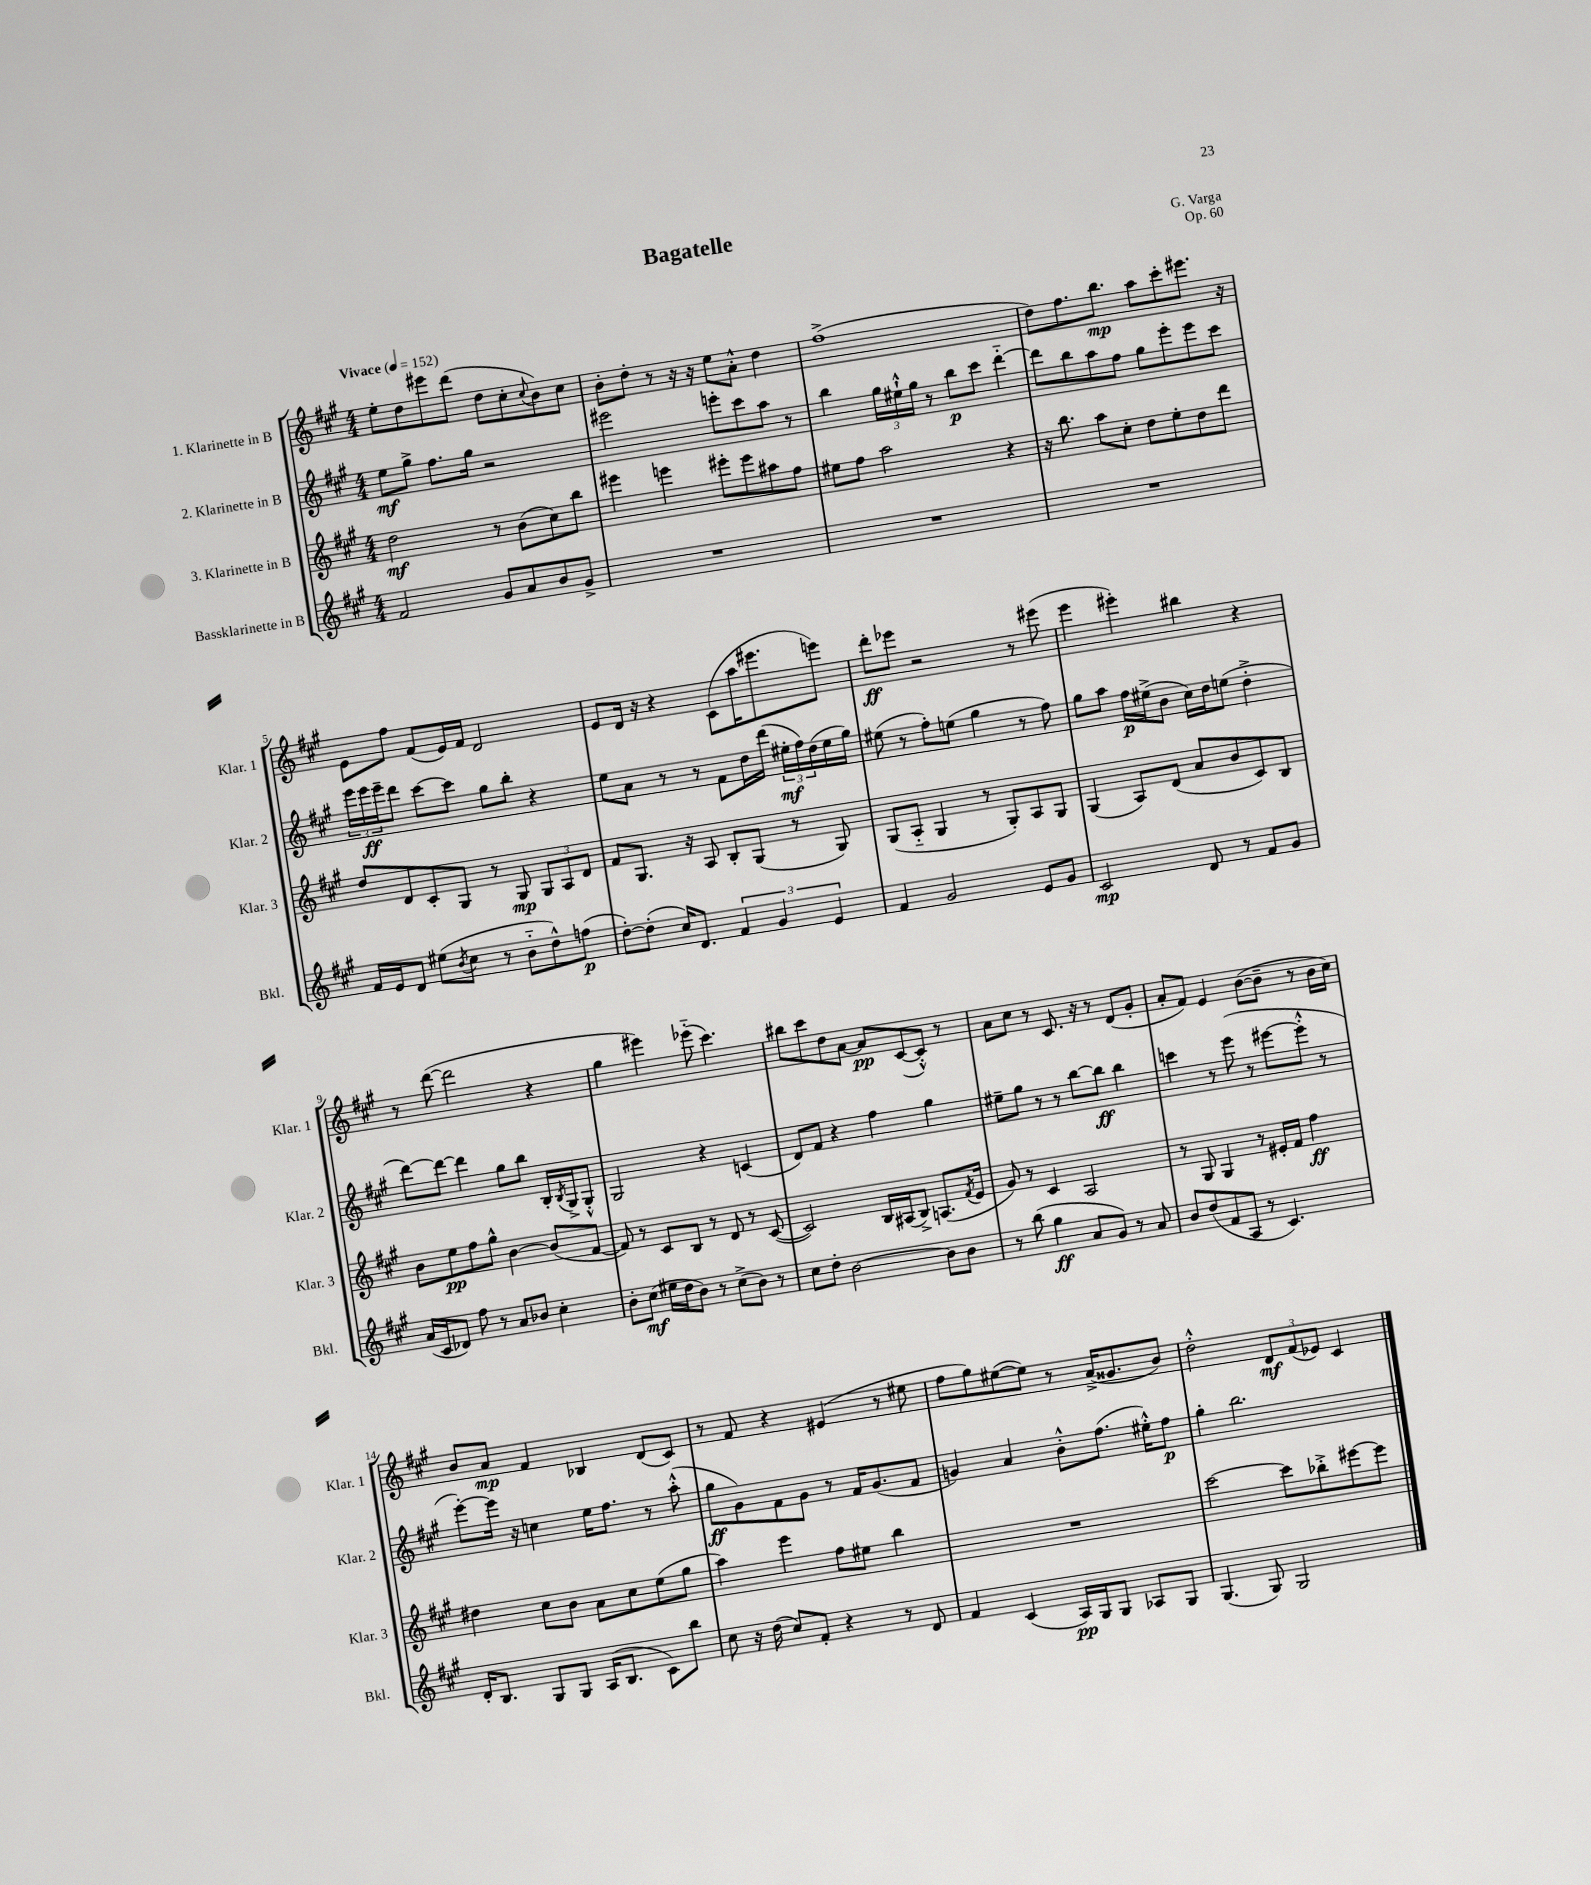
\header { title = "Bagatelle" composer = "G. Varga" opus = "Op. 60" }
<<
\new StaffGroup <<
\new Staff = "s0" \with { instrumentName = "1. Klarinette in B" shortInstrumentName = "Klar. 1" } {
    \clef treble \key a \major \numericTimeSignature \time 4/4 \tempo "Vivace" 4 = 152
    e''8-. d''8 eis'''8 d'''8( d''8 cis''8-. \appoggiatura { cis''8 } b'8) cis''8 |
    b'8-. d''8-. r8 r16 r16 e''8 a'8-.-^ d''4 |
    fis''1->( |
    d''8) fis''8. b''8.\mp a''8 cis'''8-. eis'''8. r16 |
    e'8 fis''8 fis'8( e'16) fis'16 d'2 |
    e'8 d'16 r16 r4 cis'8( a''16 eis'''8. e'''8) |
    d'''8-.\ff ees'''8 r2 r8 eis'''8( |
    e'''4 eis'''4-.) bis''4 r4 |
    r8 d'''8~( d'''2 r4 |
    gis''4 eis'''4) ees'''8-_( cis'''4.) |
    bis''8 cis'''8 d''8 a'8~ a'8\pp cis'8~( cis'8-.-^) r8 |
    a'8 cis''8 r8 cis'8. r16 r8 d'8( gis'8-. |
    a'8-. fis'8) e'4 b'8~( b'8-- r8 b'16 cis''16) |
    b'8 a'8\mp fis'4 bes4 d'8( cis'8) |
    r8 fis'8 r4 eis'4( r8 eis''8 |
    fis''8 gis''8) eis''8~( eis''8) r8 a'16->( gisis'8. b'8) |
    d''2-.-^ \tuplet 3/2 { d'8\mf fis'8( ees'8) } cis'4 \bar "|." |
}
\new Staff = "s1" \with { instrumentName = "2. Klarinette in B" shortInstrumentName = "Klar. 2" } {
    \clef treble \key a \major \numericTimeSignature \time 4/4
    e''8\mf gis''8-> fis''8. gis''16 r2 |
    eis'''2 e'''8-. cis'''8 a''8 r8 |
    b''4 \tuplet 3/2 { gis''16 eis''16-!-^ gis''16 } r8 b''8\p cis'''8 d'''4~-_ |
    d'''8 b''8 a''8 fis''8 gis''8 e'''8-. e'''8 cis'''8 |
    \tuplet 3/2 { e'''16 e'''16\ff e'''16-- } d'''8 cis'''8~ cis'''8 gis''8 b''8-. r4 |
    e''8 a'8 r8 r8 fis'8 d''16 d'''16( \tuplet 3/2 { eis''16-.\mf fis''16) d''16( } eis''16 gis''16) |
    eis''8( r8 fis''8-.) e''8( gis''4 r8 fis''8) |
    gis''8 a''8 fis''16\p eis''16->( b'8 cis''16) d''16 e''8( d''4-.-> |
    d'''8~) d'''8~ d'''4 gis''8 b''8 b16-. \acciaccatura { b8 } gis16-> gis8-.-^ |
    gis2 r4 c'4( |
    d'8) fis'8 r4 fis''4 gis''4 |
    eis''8-- gis''8 r8 r8 b''8~ b''8\ff b''4 |
    c'''4 r8 e'''8( r8 eis'''8~ eis'''8-.-^ r8 |
    e'''8~-.) e'''16 r16 c''4 e''16 fis''8. r8 a''8-.-^( |
    gis''8\ff gis'8) fis'8 gis'8 r8 fis'16 gis'8.( fis'8 |
    g'4) a'4 b'8-.-^ fis''8.( eis''16-.-^) fis''8\p |
    gis''4-. b''2. \bar "|." |
}
\new Staff = "s2" \with { instrumentName = "3. Klarinette in B" shortInstrumentName = "Klar. 3" } {
    \clef treble \key a \major \numericTimeSignature \time 4/4
    d''2\mf r8 b'8( cis''8) b''8 |
    eis'''4 e'''4 eis'''8-. eis'''8 ais''8 fis''8 |
    eis''8 fis''8 a''2 r4 |
    r16 b''8. a''8 cis''8-. d''8 e''8-. d''8 d'''8 |
    d''8 d'8 cis'8-. gis8 r8 gis8\mp \tuplet 3/2 { gis8 a8 d'8 } |
    fis'8 gis8. r16 a8 b8-. gis8( r8 gis8) |
    gis8( a8-_ gis4 r8 gis8-.) a8 gis8 |
    gis4( a8) d'8( a'8 b'8 cis'8) b8 |
    b'8 e''8\pp fis''8 gis''8-^ b'4~ b'8( fis'8~ |
    fis'8) r8 cis'8 b8 r8 d'8 r8 cis'8~( |
    cis'2) b16 ais16( b8->) a8.( \acciaccatura { fis'8 } e'16 |
    gis'8) r8 cis'4 a2 |
    r8 gis8 gis4 r8 eis'16-. fis'16 fis''4\ff |
    dis''4 cis''8 b'8 a'8 cis''8 e''8( gis''8 |
    a''4) e'''4 fis''8 eis''8 b''4 |
    R1 |
    cis'''2~ cis'''8 bes''8-.-> eis'''8~ eis'''8 \bar "|." |
}
\new Staff = "s3" \with { instrumentName = "Bassklarinette in B" shortInstrumentName = "Bkl." } {
    \clef treble \key a \major \numericTimeSignature \time 4/4
    fis'2 gis'8 a'8 b'8 gis'8-> |
    R1 |
    R1 |
    R1 |
    fis'16 e'16 d'8 eis''8( \acciaccatura { b'8 } cis''8 r8 b'8-_ d''8-^) f''8\p( |
    d''8~-.) d''8-.( cis''16) d'8. \tuplet 3/2 { fis'4 gis'4 e'4 } |
    fis'4 gis'2 e'8 gis'8 |
    cis'2\mp d'8 r8 fis'8 gis'8 |
    a'16( cis'16 des'8) fis''8 r8 a'8 bes'8 cis''4-. |
    b'8-. cis''8\mf( eis''16 d''16 b'8) r8 cis''8->( b'8) r8 |
    cis''8 d''8-. b'2~ b'8 b'8 |
    r8 b''8( gis''4\ff a'8 gis'8) r8 a'8 |
    b'8 d''8( fis'8 a8 r8 cis'4.) |
    d'16-. b8. gis8 gis8 a16( b8. cis'8) b''8 |
    cis''8 r16 d''16( cis''8) fis'8-. r4 r8 d'8 |
    fis'4 cis'4( a16\pp) gis16 gis8 aes8 gis8 |
    gis4.( gis8) gis2 \bar "|." |
}
>>
>>
